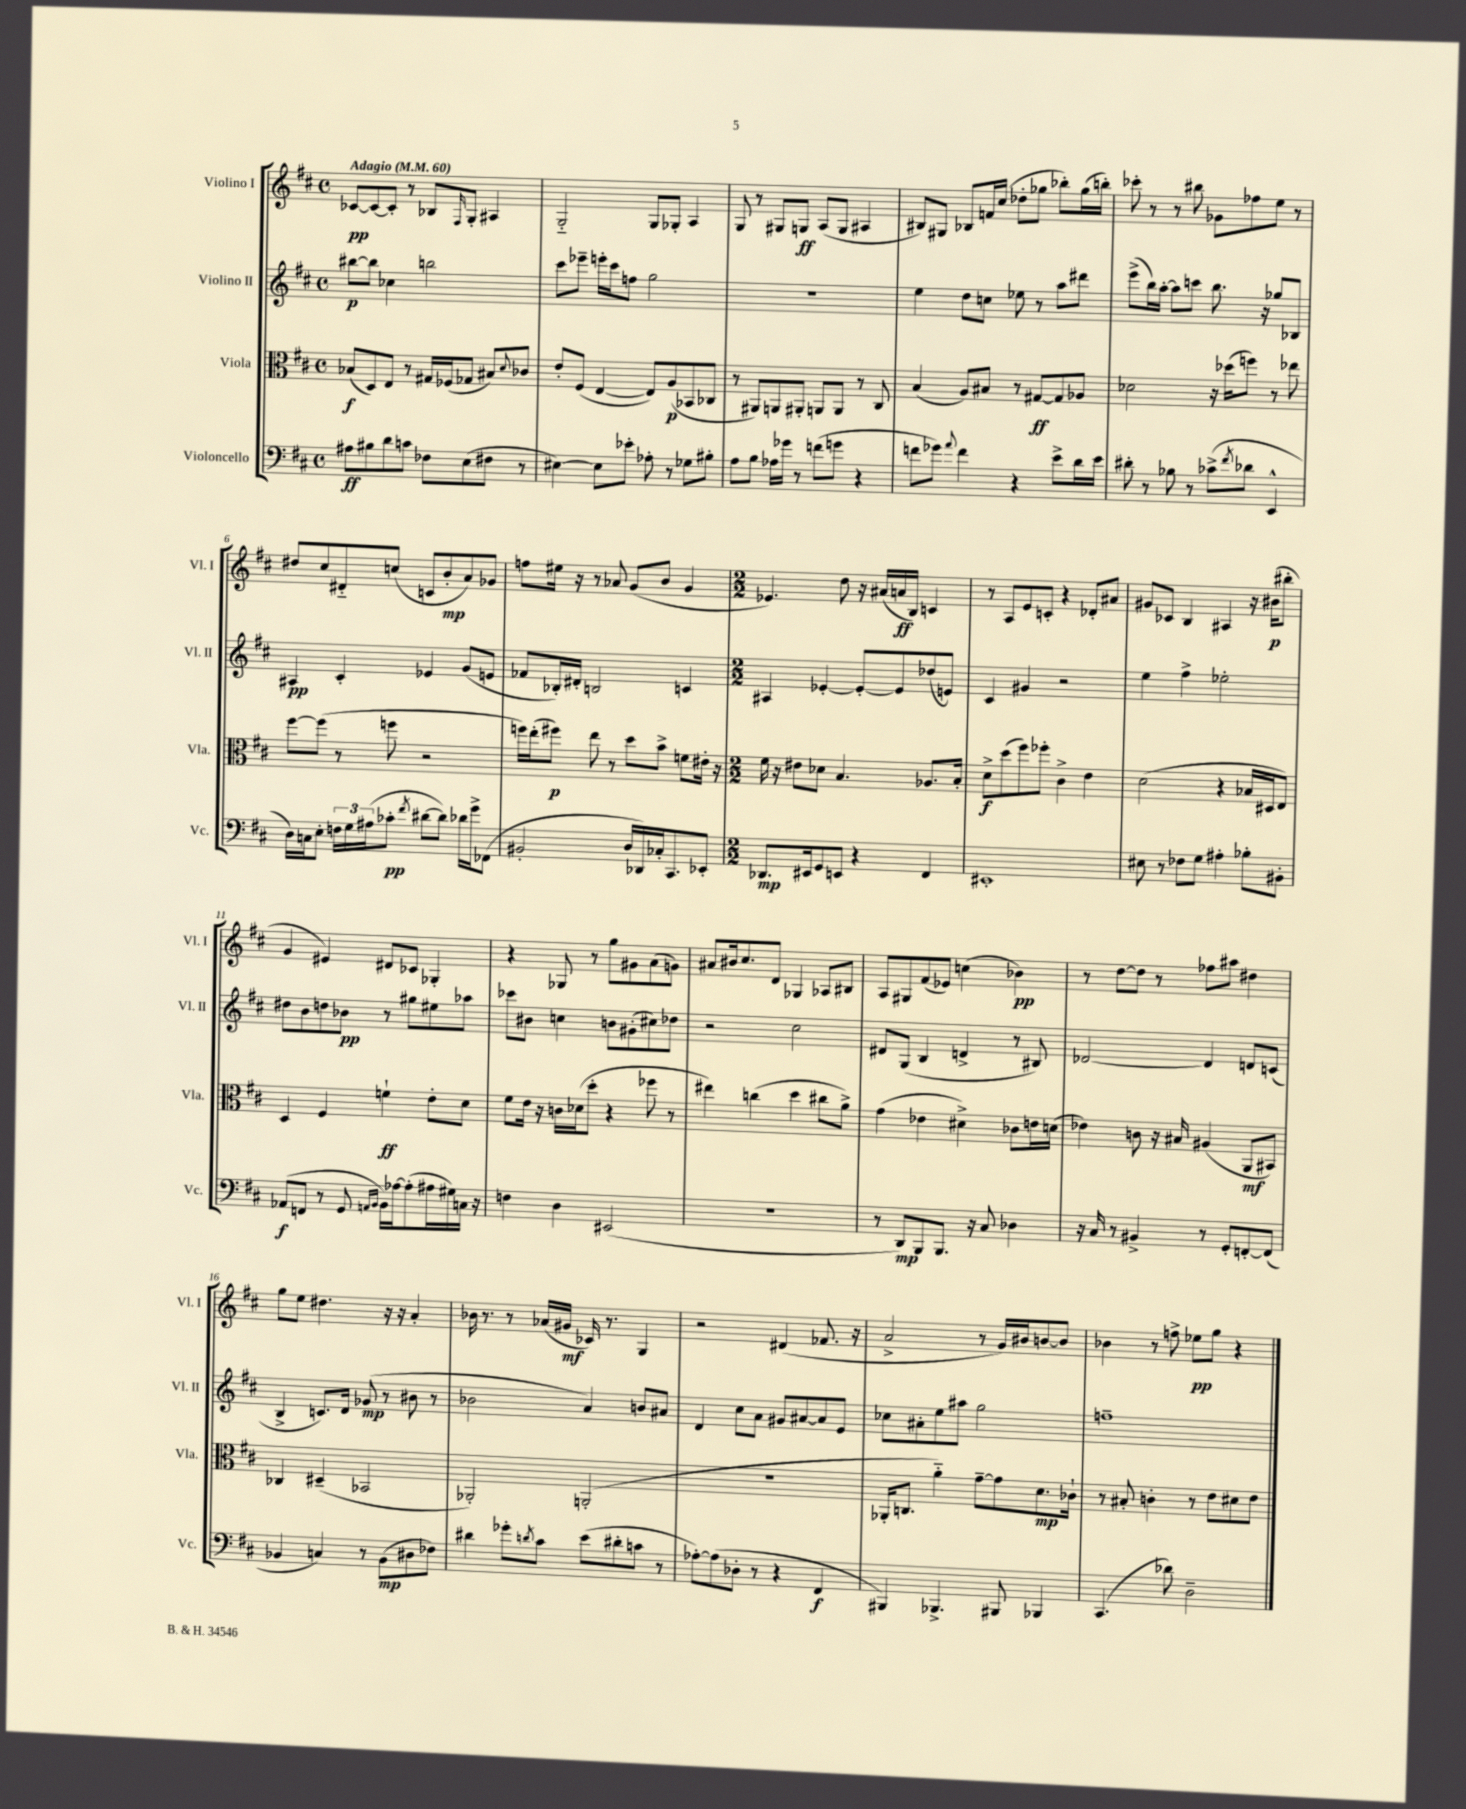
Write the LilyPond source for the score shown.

<<
\new StaffGroup <<
\new Staff = "s0" \with { instrumentName = "Violino I" shortInstrumentName = "Vl. I" } {
    \clef treble \key d \major \defaultTimeSignature \time 4/4 \tempo "Adagio" 4 = 60
    ces'8~\pp ces'8~ ces'8-. r8 bes8 \grace { fis16 } g8-. ais4 |
    g2-_ g8 ges8-. a4 |
    g8 r8 gis8 g8\ff a8( g8 ais4 |
    bis8) gis8 bes8 f'16 cis''16( des''8-. ges''8 bes''8-.) ges''16( b''16-.) |
    ces'''8-. r8 r8 bis''8 ges'8 fes''8 e''8 r8 |
    dis''8 cis''8 dis'8-_ c''8( c'8 b'8-.\mp a'8) ges'8 |
    f''8 eis''16 r16 r8 aes'8 g'8( b'8 g'4 |
    \numericTimeSignature \time 2/2 ees'4.) d''8 r16 ais'16( a'16\ff b16) c'4 |
    r8 a8 e'8 c'8-. r4 des'8-. ais'8 |
    gis'8 ces'8 b4 ais4 r16 bis'16\p( bis''8-. |
    g'4 eis'4) dis'8 ces'8 ges4-. |
    r4 ges8 r8 g''8 gis'8 a'8( g'8) |
    ais'8 bis'16 cis''8. d'8 ges4 aes8 bis8 |
    a8 gis8 fis'8( ees'8) c''4( bes'4\pp) |
    r8 d''8~ d''8 r8 fes''8 ais''8 dis''4 |
    g''8 e''8 dis''4. r16 r16 a'4-. |
    bes'16 r8. r8 aes'16( gis'16\mf ces'16) r8. g4 |
    r2 dis'4( fes'8. r16 |
    a'2-> r8 g'16) bis'16 b'8~ b'8 |
    bes'4 r8 f''8-> ees''8\pp g''8 r4 \bar "|." |
}
\new Staff = "s1" \with { instrumentName = "Violino II" shortInstrumentName = "Vl. II" } {
    \clef treble \key d \major \defaultTimeSignature \time 4/4
    bis''8~\p bis''8 ces''4 b''2 |
    cis'''8 ees'''8-- e'''16-. cis'''16 f''8 g''2 |
    R1 |
    e''4 d''8 c''8 ees''8 r8 a''8 dis'''8 |
    e'''8->( b''16) a''16~-. a''8 c'''8 b''8. r16 ges''8 bes8 |
    ais4\pp cis'4-. ees'4 g'8( e'8 |
    fes'8 bes16-.) dis'16-. b2 c'4 |
    \numericTimeSignature \time 2/2 ais4 ees'4~-. ees'8~-. ees'8 des''8( e'8) |
    cis'4 gis'4 r2 |
    e''4 fis''4-> ees''2-. |
    dis''8 b'8 d''8 bes'8\pp r8 gis''8 eis''8 aes''8 |
    ces'''8 bis'8 c''4 b'8 gis'8-.( cis''8) des''8 |
    r2 cis''2 |
    dis'8 g8( b4 d'4-> r8 bis8) |
    des'2~ des'4 d'8 c'8( |
    b4-> c'8.) d'16 ges'8\mp( r8 bis'8 r8 |
    bes'2 a'4) b'8 ais'8 |
    d'4 cis''8 a'8 gis'8 ais'8~ ais'8 e'8 |
    ces''8 ais'8-. e''8 ais''8 g''2 |
    f''1-- \bar "|." |
}
\new Staff = "s2" \with { instrumentName = "Viola" shortInstrumentName = "Vla." } {
    \clef alto \key d \major \defaultTimeSignature \time 4/4
    bes8\f( d8) e8 r8 gis16 fes16( ges8 bis8) \appoggiatura { d'8 } ces'8 |
    e'8-. fis8( e4~ e8) a8\p( bes,8 ces8 |
    r8 ais,8) a,8 ais,8-. a,8 a,8 r8 cis8 |
    b4( a8) bis8 r8 gis8~\ff gis8 aes8 |
    des'2 r16 des''16( f''8) r8 ees''8 |
    fis''8~ fis''8( r8 f''8 r2 |
    f''16) e''16-.( fis''8\p) e''8 r8 d''8 b'8-> f'8 eis'16-. r16 |
    \numericTimeSignature \time 2/2 fis'16 r16 eis'8 des'8 b4. aes8. b16-. |
    d'8->\f d''8( fis''8) fes''8-. cis'4-> e'4 |
    d'2( r4 bes16 dis16 e8) |
    d4 fis4 f'4-!\ff e'8-. d'8 |
    fis'8 e'16 r16 c'16 des'16( d''8-. r4 fes''8 r8 |
    eis''4) c''4( d''4 cis''8 a'8->) |
    g'4( ees'4 dis'4->) ces'8 e'16 d'16( |
    ees'4) c'8 r16 bis16 ais4( a,8\mf bis,8) |
    ces4 dis4--( bes,2 |
    aes,2-.) a,2-.( |
    R1 |
    aes,16-. c8. a'4-_) g'8~-- g'8 d'8.\mp ces'16-! |
    r8 bis8-. c'4-. r8 e'8 dis'8 e'8 \bar "|." |
}
\new Staff = "s3" \with { instrumentName = "Violoncello" shortInstrumentName = "Vc." } {
    \clef bass \key d \major \defaultTimeSignature \time 4/4
    ais8\ff bis8 d'8 c'8 fes8 e8( fis8 r8 |
    eis4~) eis8 ees'8-. aes8-. r8 ges8 bis8-. |
    a8 b8 aes16 ges'16 r8 f'8( g'8 r4 |
    f'8 ges'8) \appoggiatura { a'8 } f'4 r4 e'8-> d'16 e'16 |
    dis'8-. r8 bes8 r8 ces'8->( \acciaccatura { fis'8 } des'8 e,4-^ |
    d16) c16 e8-. \tuplet 3/2 { f16 g16 ais16( } ces'8-.\pp \acciaccatura { fis'8 } dis'8~ dis'8) des'16 g'16-> fes,8( |
    bis,2-. d16 des,16) ces16-. cis,8. ees,8-. |
    \numericTimeSignature \time 2/2 des,8.\mp eis,16 g,8 e,8 r4 fis,4 |
    eis,1-. |
    eis8 r8 fes8 g8 ais4-. bes8-. bis,8-. |
    aes,8\f( f,8 r8 g,8 \grace { a,16 b,16 } b,16) aes16~ aes8-.( ais16 gis16) c16 r16 |
    f4 d4 eis,2( |
    r1 |
    r8 d,8\mp) b,,8 b,,8. r16 cis8 des4 |
    r16 cis16 r8 bis,4-> r8 g,8-. f,8~-. f,8( |
    bes,4 c4) r8 bes,8\mp( dis8 fes8) |
    dis'4 ges'8-. \acciaccatura { d'8 } cis'8 e'8( dis'8-. c'8 r8 |
    aes8~-.) aes8( des8-. r8 r4 fis,4\f |
    bis,,4) bes,,4.-> bis,,8 bes,,4 |
    cis,4.( des'8) d2-- \bar "|." |
}
>>
>>
